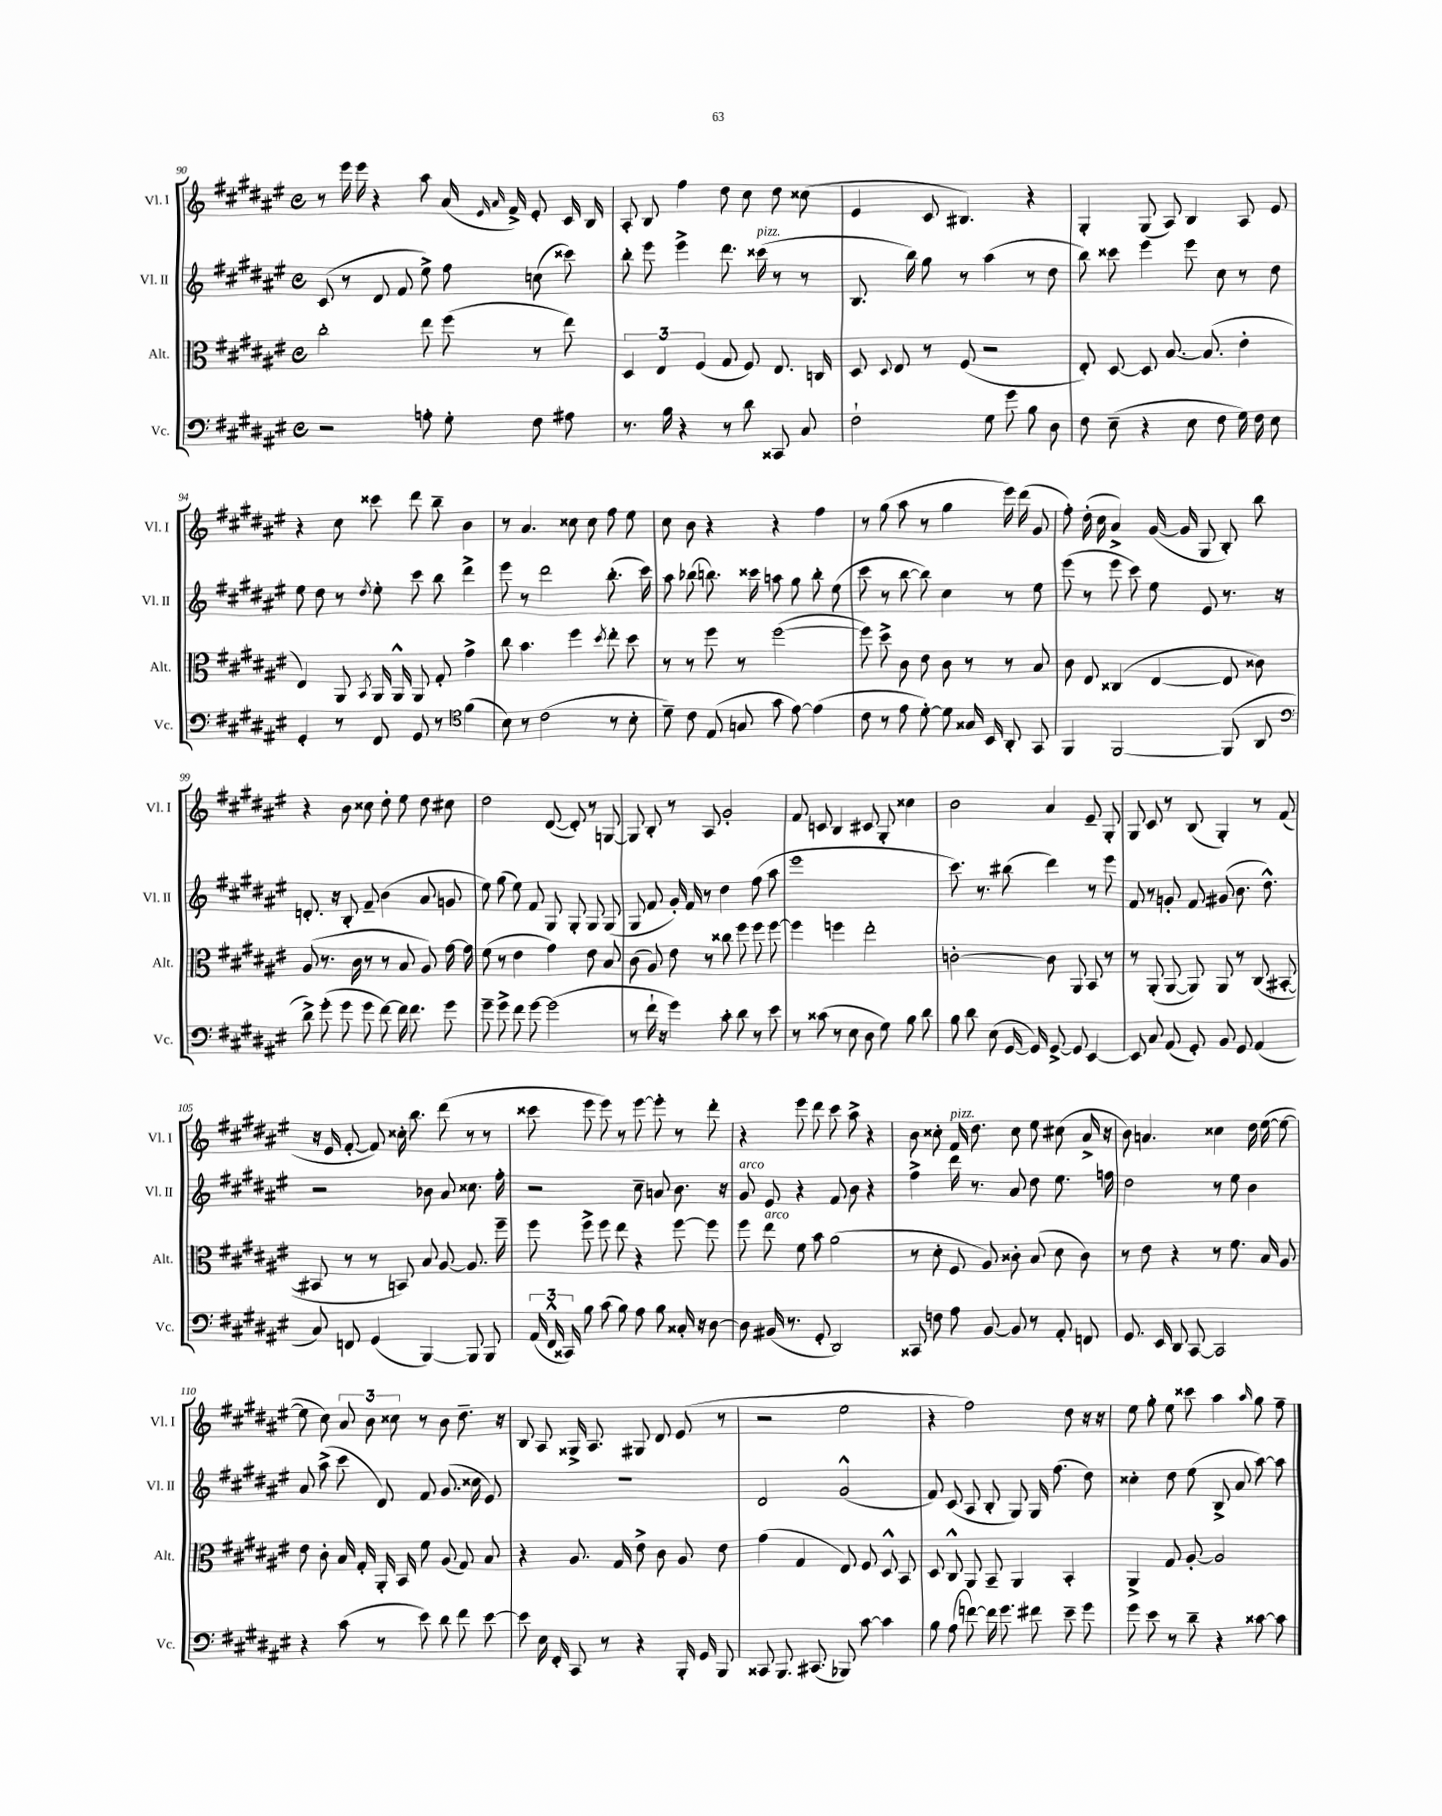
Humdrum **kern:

**kern	**kern	**kern	**kern
*staff4	*staff3	*staff2	*staff1
*clefF4	*clefC3	*clefG2	*clefG2
*k[f#c#g#d#a#e#]	*k[f#c#g#d#a#e#]	*k[f#c#g#d#a#e#]	*k[f#c#g#d#a#e#]
*M4/4	*M4/4	*M4/4	*M4/4
*met(c)	*met(c)	*met(c)	*met(c)
2r	2cc#'\	(8c#/	8r
.	.	8r	16eee#\
.	.	.	16eee#\
.	.	8d#/	4r
.	.	8f#/	.
8A'\	8ee#\	8ee#^\)	8aa#\
8G#'\	(8ff#\	8ff#\	(16a#/
.	.	.	16qqe#/
.	.	.	16qqa#/
.	.	.	16f#^/)
8F#\	8r	(8cc\	8e#'/
8A#\	8ee#\)	8ccc##\)	16c#/
.	.	.	16B/
=	=	=	=
8.r	6D#/	8bb'\	8A#'/
.	.	8eee#\	8B/
.	6E#/	.	.
16B\	.	.	.
4r	.	4eee#^\	4ff#\
.	(6F#/	.	.
8r	8G#/	8.ddd#\	8dd#\
8d#\	8F#/)	.	8cc#\
.	.	(16ccc##\	.
8CC##/	8.E#/	8r	8dd#\
8C#/	.	8r	(8cc##\
.	16C/	.	.
=	=	=	=
2F#`\	8D#/	8.B/	4e#/
.	8qqD#/	.	.
.	8E#/	.	.
.	.	16bb\)	.
.	8r	8gg#\	8c#/
.	(8F#/	8r	4.B#/)
8G#\	2r	(4aa#\	.
8g#\	.	.	.
8B\	.	8r	4r
8D#\	.	8dd#\	.
=	=	=	=
8F#\	8E#'/)	8bb\)	4G#'/
(8E#~\	[8D#/	8ccc##\	.
4r	8D#/]	4eee#\	(8G#/
.	[8.B/	.	8A#/)
8E#\	.	8eee#\	4B/
.	(8.B/]	.	.
8F#\	.	8cc#\	.
16G#\)	4e#'\	8r	8A#/
16F#\	.	.	.
8E#\	.	8dd#\	8e#/
=	=	=	=
4GG#'/	4E#/)	8ee#\	4r
.	.	8dd#\	.
8r	8AA#/	8r	8cc#\
.	8qBB/	8qdd#/	.
8FF#/	16AA#/	8ee#'\	8ccc##\
.	16AA#^^/	.	.
8GG#/	8AA#/	8ccc#\	8ddd#\
8r	8G#'/	8bb\	8bb~\
*clefC4	*	*	*
(4f#\	4g#^\	4ddd#^\	4b\
=	=	=	=
8B\)	8cc#\	8eee#\	8r
8r	4.b\	8r	4.a#/
(2c#\	.	2ddd#\	.
.	4ff#\	.	8cc##\
.	.	.	8cc##\
.	8qdd#/	.	.
8r	8ee#'\	(8.bb'\	8ff#\
8B'\	8dd#\	.	8ee#\
.	.	16ccc#\)	.
=	=	=	=
8d#~\)	8r	8aa#\	8cc#\
8c#\	8r	(8bb-\	8b\
(8E#/	8ff#\	8.bb\)	4r
8G/	8r	.	.
.	.	16ccc##\	.
8g#\	([2ff#\	8aa\	4r
[8e#\)	.	8gg#\	.
(4e#\]	.	8bb'\	4ff#\
.	.	(8ee#\	.
=	=	=	=
8c#\	8ff#\])	8ccc#\	8r
8r	8dd#^\	8r	(8gg#\
8e#\	8c#\	[8bb\	8aa#\
[8d#'\)	8e#\	8bb\])	8r
8d#\]	8c#\	4cc#\	4gg#\
16G##/	8r	.	.
16BB/	.	.	.
8AA#'/	8r	8r	16eee#\)
.	.	.	(16ddd#\
8GG#/	8B/	8ee#\	8g#/
=	=	=	=
4FF#/	8c#\	(8eee#\	8ff#'\)
.	8E#/	8r	(16dd#'\
.	.	.	16cc#\
[2FF#/	(4C##/	8eee#\	4a#^/)
.	.	8ccc#\)	.
.	[4E#/	8ee#\	([16g#/
.	.	.	16g#/]
.	.	8e#/	8G#/
(8FF#/]	8E#/]	8.r	8B'/)
8AA#/	8c##\)	.	8bb\
.	.	16r	.
=	=	=	=
*clefF4	*	*	*
8d#^\)	(8A#/	8.d'/	4r
(8g#'\	8.r	.	.
.	.	16r	.
8g#\	.	8B'/	8b\
.	16c#\	.	.
8g#\	8r	8f#~/	8cc##\
[8f#\)	8r	(4b\	8dd#'\
16f#\]	8B/	.	8ee#\
8.f#\	.	.	.
.	8A#/)	8a#/	8dd#\
8g#\	[16g#\	8g/	8cc#\
.	16g#\]	.	.
=	=	=	=
8g#~\	(8f#\	8ee#\)	2dd#\
8g#^\	8r	(8gg#\	.
8f#\	4e#\	8ee#\)	.
[8g#\	.	8f#/	.
(2g#\]	4g#\)	8G#/	([8d#/
.	.	8G#'/	8d#'/])
.	8e#\	8G#/	8r
.	8B/	(8G#/	[8G/
=	=	=	=
8r	(8c#\	8G#/	8G/]
16f#`\	8A#/)	8f#/	8B'/
16r	.	.	.
4g#\)	8e#\	16g#'/)	8r
.	.	16f#/	.
.	8r	8r	8A#/
8c#'\	8cc##\	4dd#\	2g#'/
8d#\	8ff#\	.	.
8r	8ff#\	(8ff#\	.
8e#\	[8ff#\	8aa#\	.
=	=	=	=
8r	4ff#\]	1eee#	8f#/
(8c##\	.	.	8c/
8r	4ff\	.	4B/
8E#\	.	.	.
8D#\	2ee#'\	.	8c#/
8G#\)	.	.	8G#'/
8B\	.	.	4cc##\
8d#\	.	.	.
=	=	=	=
8B\	[2c'\	8.ccc#\)	2b\
8d#\	.	.	.
.	.	8.r	.
(8E#\	.	.	.
[16GG#/	.	(8bb#\	.
16GG#/])	.	.	.
[8GG#^/	8c\]	4ddd#\)	4a#/
8GG#/]	8AA#/	.	.
[4EE#/	8BB/	8r	8e#~/
.	8r	8eee#\	8G#'/
=	=	=	=
8EE#/]	8r	8f#/	8G#/
8C#/	(8AA#'/	8r	8c#/
(8AA#/	[8AA#/	8g'/	8r
8GG#'/)	8AA#/])	8f#/	(8B/
8BB/	8AA#/	(8g#/	4G#'/)
8GG#/	8r	8.b\	.
(4AA#/	(8C#/	.	8r
.	.	8.dd#^^\)	.
.	[8BB#'/	.	(8f#/
=	=	=	=
8C#/)	8BB#/]	2r	16r
.	.	.	16e#/
8FF/	8r	.	[8f#'/
(4GG#/	8r	.	8f#/])
.	8BB/)	.	16cc##'\
.	.	.	8.bb\
[4BBB/)	8B/	8b-\	.
.	[8A#/	8a#/	(8ddd#\
8BBB/]	8.A#/]	8.cc##\	8r
8BBB/	.	.	8r
.	16ff#~\	16ff#'\	.
=	=	=	=
(24AA#/	8ff#\	2r	8ccc##\
24FF#^^/	.	.	.
24CC##/)	.	.	.
8B\	8ff#^\	.	8eee#\
(8c#\	8ff#\	.	8eee#\)
8B\)	8ee#\	.	8r
8A#\	4r	8cc#~\	[8eee#\
8B\	.	8a/	8eee#'\]
16C##'/	[8ff#\	8.b\	8r
16r	.	.	.
[8D#\	8ff#\]	.	8ddd#'\
.	.	16r	.
=	=	=	=
8D#\]	8ff#\	8g#/	4r
(16BB#/	8ee#\	8e#/	.
8.r	.	.	.
.	8f#\	4r	8eee#\
8GG#'/	8b\	.	8ddd#\
2DD#/)	(2a#\	8f#/	8ccc#\
.	.	8b\	8aa#^\
.	.	4r	4r
=	=	=	=
8CC##/	8r	4ff#^\	8b\
8F\	8d#'\	.	8cc##'\
8A#\	8F#/	16ddd#\	16f#/
.	.	8.r	8.dd#\
[8BB/	8A#/)	.	.
8BB/]	8c##'\	8a#/	8cc##\
8r	(8B/	8dd#\	8ee#\
8AA#'/	8d#\	8.ee#\	(8cc#\
8FF/	8c##\)	.	16a#^/
.	.	16ff\	16r
=	=	=	=
8.GG#/	8r	2dd#\	8b\)
.	8e#\	.	4.a/
16EE#/	.	.	.
8DD#/	4r	.	.
[8CC#/	.	.	.
2CC#/]	8r	8r	4cc##\
.	8.f#\	8ee#\	.
.	.	4b\	16dd#\
.	16B/	.	([16ee#\
.	8A#/	.	8ee#\_
=	=	=	=
4r	8e#\	8a#/	8ee#\]
.	8c#'\	(8aa#^\	8cc#\)
(8c#\	16B/	8ccc#\	12a#/
.	16G#'/	.	.
.	.	.	12b\
8r	16AA#'/	8d#/)	.
.	.	.	12cc##\
.	16BB/	.	.
8e#\)	8f#\	8f#/	8r
8d#\	(8A#/	(8.g#/	8b\
8f#\	8G#/)	.	8.dd#~\
.	.	16cc##\	.
[8e#\	8B/	8e#/)	.
.	.	.	16r
=	=	=	=
8e#\]	4r	1r	8B/
16E#\	.	.	8A#/
16FF#'/	.	.	.
8CC#/	8.A#/	.	16G##^/
.	.	.	8.A#/
8r	.	.	.
.	16G#/	.	.
4r	8e#^\	.	8G#/
.	8c#\	.	8d#/
16BBB'/	8A#/	.	(8e#/
16GG#/	.	.	.
8BBB/	8e#\	.	8r
=	=	=	=
8CC##/	(4g#\	2d#/	2r
8.BBB/	.	.	.
.	4G#/	.	.
(8.CC#/	.	.	.
8BBB-/)	8E#/)	(2g#^^/	2ee#\
[8c#\	8F#/	.	.
4c#\]	8D#^^/	.	.
.	8BB/	.	.
=	=	=	=
8B\	8D#/	8f#/)	4r
(8A#\	8C#^^/	(8c#/	.
[8f\)	8AA#/	8A#/	2ff#\)
16f\]	8BB~/	8B'/	.
8.g#\	.	.	.
.	4AA#/	8G#/)	.
8f#\	.	16G#/	.
.	.	(8.ff#\	.
8e#~\	4BB'/	.	8dd#\
8g#\	.	8dd#\)	16r
.	.	.	16r
=	=	=	=
8g#\	4AA#^/	4cc##'\	8ee#\
8e#\	.	.	8gg#'\
8r	8G#/	8dd#\	8ee#\
8d#~\	[8A#'/	(8ee#\	8ccc##\
4r	2A#/]	8B^/	4aa#\
.	.	8a#/	.
.	.	.	16qqaa#/
[8c##\	.	[8aa#\)	8gg#\
8c##\]	.	8aa#\]	8ff#~\
==	==	==	==
*-	*-	*-	*-
